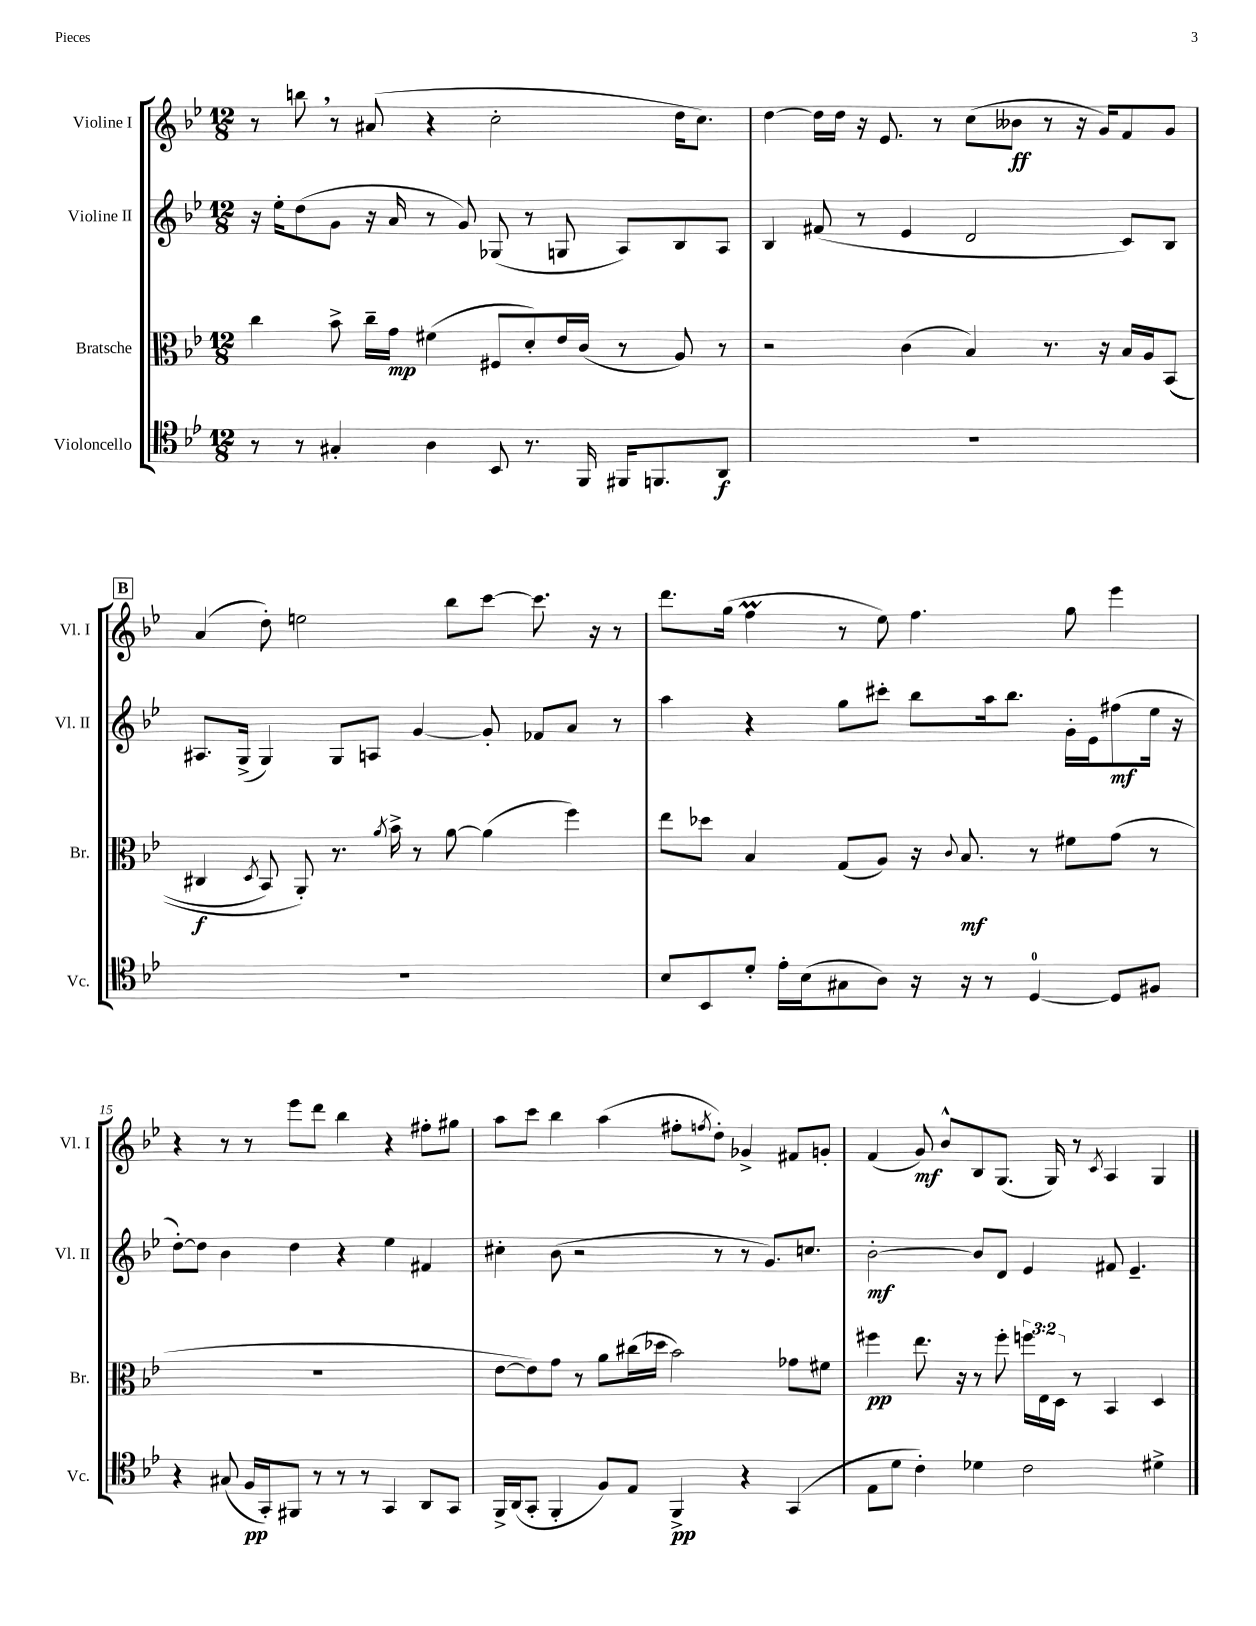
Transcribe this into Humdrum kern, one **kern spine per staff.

**kern	**kern	**kern	**kern
*staff4	*staff3	*staff2	*staff1
*clefC4	*clefC3	*clefG2	*clefG2
*k[b-e-]	*k[b-e-]	*k[b-e-]	*k[b-e-]
*M12/8	*M12/8	*M12/8	*M12/8
8r	4cc\	16r	8r
.	.	16ee-'\LK	.
8r	.	(8dd\	8bb\
4G#'/	8b-^\	8g\J	8r
.	16cc~\LL	16r	(8a#/
.	16g\JJ	16a/	.
4A\	(4f#\	8r	4r
.	.	8g/)	.
8BB-/	8F#/L	(8G-/	2cc'\
8.r	8d'/)	8r	.
.	16e-/L	8G/	.
16FF/	(16c/JJ	.	.
16FF#/LK	8r	8A/L)	.
8.FF/	.	.	.
.	8A/)	8B-/	16dd\LK
.	.	.	8.cc\J)
8AA/J	8r	8A/J	.
=	=	=	=
1.r	2r	4B-/	[4dd\
.	.	(8f#/	16dd\]LL
.	.	.	16dd\JJ
.	.	8r	16r
.	.	.	8.e-/
.	(4c\	4e-/	.
.	.	.	8r
.	4B-/)	2d/	(8cc\L
.	.	.	8b--\J
.	8.r	.	8r
.	.	.	16r
.	16r	.	16g/LK)
.	16B-/LL	8c/L)	8f/
.	16A/J	.	.
.	&((8BB-/J	8B-/J	8g/J
=	=	=	=
1.r	4C#/	8.A#/L	(4a/
.	.	(16G^/Jk	.
.	8qD/	.	.
.	8BB-/)	4G/)	8dd'\)
.	8AA'/&)	.	2ee\
.	8.r	8G/L	.
.	.	8A/J	.
.	8qa/	.	.
.	16b-^\	.	.
.	8r	[4g/	.
.	[8a\	.	8bb-\L
.	(4a\]	8g'/]	[8ccc\J
.	.	8f-/L	8.ccc\]
.	4ff\)	8a/J	.
.	.	.	16r
.	.	8r	8r
=	=	=	=
8B-/L	8ee-\L	4aa\	8.ddd\L
8BB-/	8dd-\J	.	.
.	.	.	(16gg\Jk
8d'/J	4B-/	4r	4ff\
16e-'\LL	.	.	.
(16B-\J	.	.	.
8G#\	(8G/L	8gg\L	8r
8A\J)	8A/J)	8ccc#'\J	8ee-\)
16r	16r	8bb-\L	4.ff\
.	8qqc/	.	.
16r	8.B-/	.	.
8r	.	16aa\k	.
.	.	8.bb-\J	.
[4D/	8r	.	.
.	8f#\L	16g'\LL	8gg\
.	.	16e-\J	.
8D/]L	(8g\J	(8ff#\	4eee-\
8F#/J	8r	16ee-\Jk	.
.	.	16r	.
=	=	=	=
4r	1.r	[8dd'\L)	4r
.	.	8dd\]J	.
(8G#/	.	4b-\	8r
16F/LL	.	.	8r
16GG'/J)	.	.	.
8FF#/J	.	4dd\	8eee-\L
8r	.	.	8ddd\J
8r	.	4r	4bb-\
8r	.	.	.
4GG/	.	4ee-\	4r
8AA/L	.	4f#/	8ff#'\L
8GG/J	.	.	8gg#\J
=	=	=	=
16FF^/LL	[8e-\L	4cc#'\	8aa\L
(16AA/J	.	.	.
8GG'/J	8e-\])	.	8ccc\J
4FF'/	8g\J	(8b-\	4bb-\
.	8r	2r	.
8F/L)	8a\L	.	(4aa\
8E-/J	(16cc#\L	.	.
.	16dd-\JJ	.	.
4FF^/	2b-\)	.	8ff#'\L
.	.	.	8qff/
.	.	8r	8dd'\J)
4r	.	8r	4g-^/
.	.	8.g/L)	.
(4GG/	8g-\L	.	8f#/L
.	.	8.cc/J	.
.	8f#\J	.	8g'/J
=	=	=	=
8E-\L	4ff#\	[2b-'\	(4f/
8d\J	.	.	.
4c'\)	8.ee-\	.	8g/)
.	.	.	8b-^^/L
.	16r	.	.
4d-\	8r	8b-/]L	8B-/
.	8ff#'\	8d/J	(8.G/J
2c\	24ff\LL	4e-/	.
.	24E-\	.	.
.	.	.	16G/)
.	24D\JJ	.	.
.	8r	.	8r
.	.	.	8qc/
.	4BB-/	8f#/	4A/
.	.	4.e-~/	.
4d#^\	4D/	.	4G/
==	==	==	==
*-	*-	*-	*-
